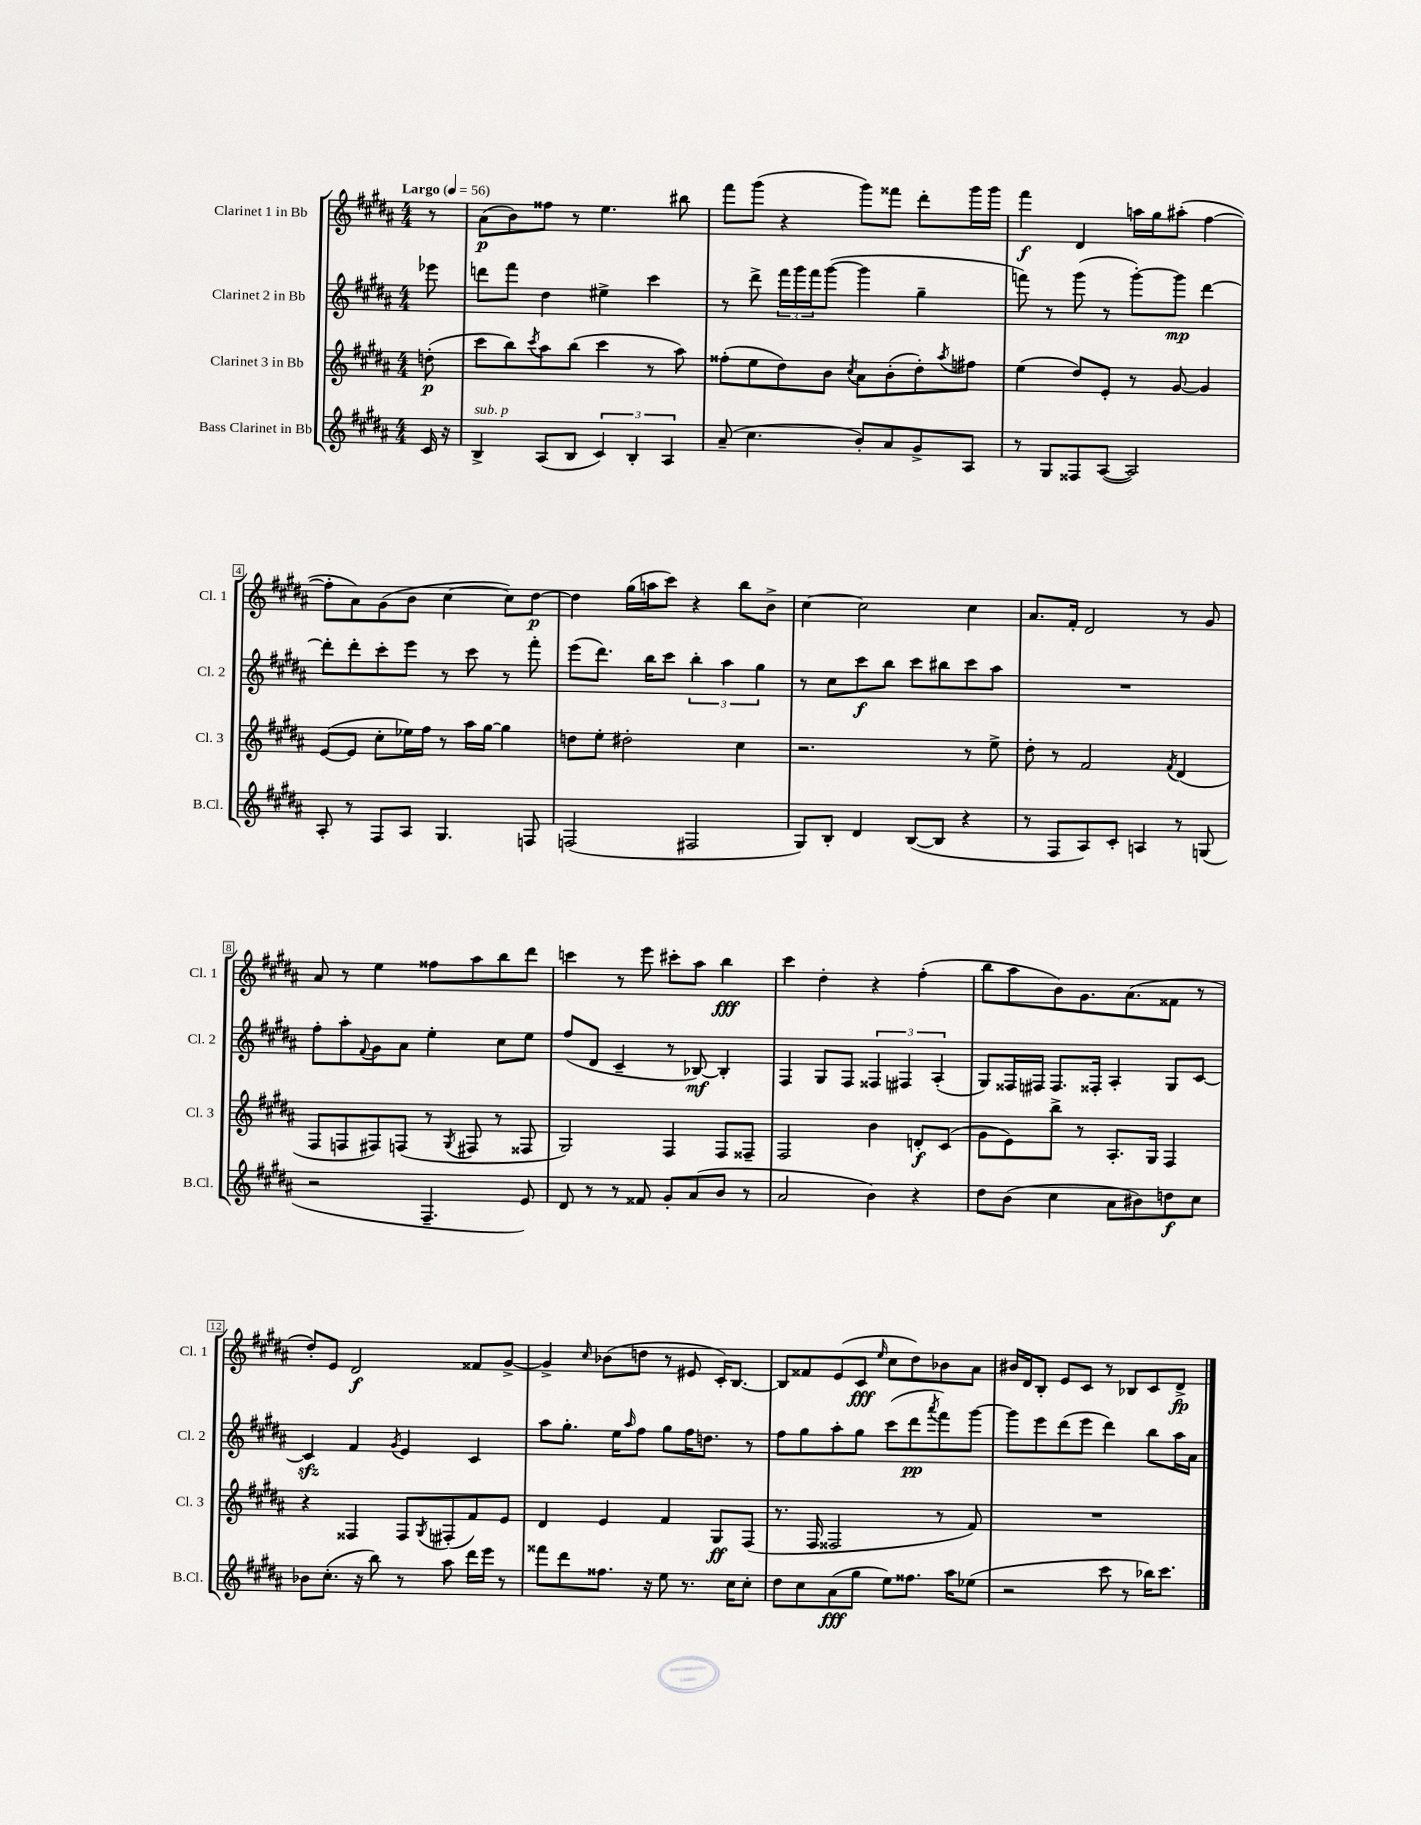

**kern	**kern	**kern	**kern
*staff4	*staff3	*staff2	*staff1
*clefG2	*clefG2	*clefG2	*clefG2
*k[f#c#g#d#a#]	*k[f#c#g#d#a#]	*k[f#c#g#d#a#]	*k[f#c#g#d#a#]
*M4/4	*M4/4	*M4/4	*M4/4
*MM56	*MM56	*MM56	*MM56
16c#/	(8dd'\	8eee-\	8r
16r	.	.	.
=	=	=	=
4B^/	8ccc#\L	8ddd\L	(8a#\L
.	8bb\)	8fff#\J	8b\)
.	8qccc#/	.	.
(8A#/L	8aa#\	4dd#\	8ff##\J
8B/J	(8bb\J	.	8r
6c#/)	4ccc#\	4ee#^\	4.ee\
6B'/	.	.	.
.	8r	4ccc#\	.
6A#/	.	.	.
.	8aa#\)	.	8bb#\
=	=	=	=
(8a#~/	(8ff##'\L	8r	8fff#\L
4.cc#\	8ee\	8ddd#^\	(8ggg#\J
.	8dd#\)	24fff#\LL	4r
.	.	24ggg#\	.
.	.	24fff#\J	.
.	8b\J	([8ggg#\J	.
.	8qcc#/	.	.
8b'/L)	8a#\L	4ggg#\]	8ggg#\L)
8a#/	(8b'\	.	8fff##\J
8g#^/	8dd#'\)	4gg#~\	8ddd#'\L
.	8qaa#/	.	.
8A#/J	8ff#\J	.	16ggg#\L
.	.	.	16ggg#\JJ
=	=	=	=
8r	(4ee\	8fff\)	4fff#\
8G#/L	.	8r	.
8F##/	8dd#/L)	(8ggg#\	4d#/
([8A#/J	8e'/J	8r	.
2A#/])	8r	[8ggg#'\L)	16aa\LL
.	.	.	16gg#\J
.	[8g#/	8ggg#\]J	(8aa#'\J
.	4g#/]	[4ddd#\	[4ff#\
=	=	=	=
8A#'/	([8e/L	8ddd#'\]L	8ff#'\]L
8r	8e/]J	8ddd#'\	8a#\)
8F#/L	8cc#'\L	8ccc#'\	(8g#\
8A#/J	16ee-\L)	8eee\J	8b\J
.	16ff#\JJ	.	.
4.G#/	8r	8r	[4cc#\
.	16aa#\LL	8ccc#\	.
.	[16gg#\JJ	.	.
.	4gg#\]	8r	8cc#\]L)
8F/	.	8fff#'\	[8dd#\J
=	=	=	=
(2F/	8dd\L	(8eee\L	4dd#\]
.	8ee'\J	8.ddd#\J)	.
.	2dd#'\	.	(16gg#\LL
.	.	16bb\LK	16aa\J
.	.	8ccc#\J	8ccc#\J)
2F#/	.	6bb'\	4r
.	.	6aa#\	.
.	4cc#\	.	8bb\L
.	.	6gg#\	.
.	.	.	8b^\J
=	=	=	=
8G#/L)	2.r	8r	[4cc#\
8B'/J	.	8cc#\L	.
4d#/	.	8ccc#\	2cc#\]
.	.	8bb\J	.
([8B/L	.	8ccc#\L	.
8B/]J	.	8bb#\	.
4r	8r	8ccc#\	4cc#\
.	8ee^\	8aa#\J	.
=	=	=	=
8r	8dd#'\	1r	8.a#/L
8F#/L	8r	.	.
.	.	.	16f#'/Jk
8A#/)	2f#/	.	2d#/
8c#'/J	.	.	.
4A/	.	.	.
.	8qf#/	.	.
8r	(4d#/	.	8r
(8G/	.	.	8g#/
=	=	=	=
2r	8F#/L	8ff#'\L	8a#/
.	8F/	8aa#'\	8r
.	.	8qqf#/	.
.	8F#/)	8g#\	4ee\
.	(8F/J	8a#\J	.
4.F#~/	8r	4ee'\	8ff##\L
.	8qG#/	.	.
.	8F#/	.	8aa#\
.	8r	8cc#\L	8bb\
8e/)	8F##/	8ee\J	8ddd#\J
=	=	=	=
8d#/	2G#/)	(8ff#/L	4ccc\
8r	.	8d#/J	.
8r	.	4c#~/	8r
8f##/	.	.	8eee\
8g#'/L	4F#/	8r	8ccc#'\L
(8a#/	.	[8B-/)	8aa#\J
8b/J	8F#/L	4B-'/]	4bb\
8r	8F##~/J	.	.
=	=	=	=
2a#/	2F#/	4F#/	4ccc#\
.	.	8G#/L	4dd#'\
.	.	8F#/J	.
4b\)	4b\	6F##/	4r
.	.	6F#/	.
4r	8d'/L	.	(4ff#'\
.	.	(6A#'/	.
.	(8c#/J	.	.
=	=	=	=
8dd#\L	8g#\L	8G#/L)	8bb\L
(8b\J	8e\)	16F##/L	8aa#\
.	.	16F#/JJ	.
4cc#\	8bb^\J	8.F#/L	8b\)
.	8r	.	8.g#\
.	.	16F##'/Jk	.
8a#\L	8.A#'/L	4A#'/	.
.	.	.	(8.a#\
8b#\)	.	.	.
.	16G#/Jk	.	.
8dd\	4F#/	8G#/L	8f##\J
8cc#\J	.	[8c#/J	8r
=	=	=	=
8b-\L	4r	4c#/]	8dd#'/L)
(8.cc#'\J	.	.	8e/J
.	4F##/	4f#/	2d#/
16r	.	.	.
8bb\)	.	.	.
.	.	8qg#/	.
8r	8F##/L	4e/	.
.	8qG#/	.	.
8aa#\	(8F#'/	.	.
16ddd#\LL	8f#/)	4c#/	8f##/L
16eee\JJ	.	.	.
8r	8e/J	.	[8g#^/J
=	=	=	=
8fff##\L	4d#/	8aa#\L	4g#^/]
8ddd#\	.	8.gg#'\J	.
.	.	.	16qqcc#/
8.ff##\J	4e/	.	(8b-\L
.	.	16ee\LK	.
.	.	16qqaa#/	.
.	.	8ff#\J	8dd\J
16r	.	.	.
8ee\	4f#/	8gg#\L	8r
8.r	.	16ff#\K	8e#/
.	.	8.dd\J	.
.	8G#/L	.	16c#'/LK)
16cc#\LK	.	.	[8.B/J
8cc#'\J	(8F#/J	8r	.
=	=	=	=
8dd#\L	8.r	8ff#\L	8B/]L
8cc#\	.	8gg#\	8f##/
.	16F#/	.	.
(8a#\	2F##/	8aa#'\	(8e/
8gg#\J	.	8gg#\J	8c#/J
.	.	.	16qqee/
8ee\L)	.	(8ccc#\L	8cc#\L
8.ff##\J	.	8ddd#\	8dd#\)
.	.	8qaaa#/	.
.	8r	8fff#\)	8b-\
16aa#\LK	.	.	.
(8ee-\J	8f#/)	[8ggg#\J	8a#\J
=	=	=	=
2r	1r	8ggg#\]L	16b#/LL
.	.	.	16d#/J
.	.	8eee\	8B'/J
.	.	(8ddd#\	8e/L
.	.	8eee\J	8c#/J
8ccc#\	.	4ddd#\)	8r
8r	.	.	8B-/L
16bb-\LK)	.	8bb\L	8c#/
8.ccc#\J	.	.	.
.	.	16aa#\L	8d#^/J
.	.	16a#\JJ	.
==	==	==	==
*-	*-	*-	*-
